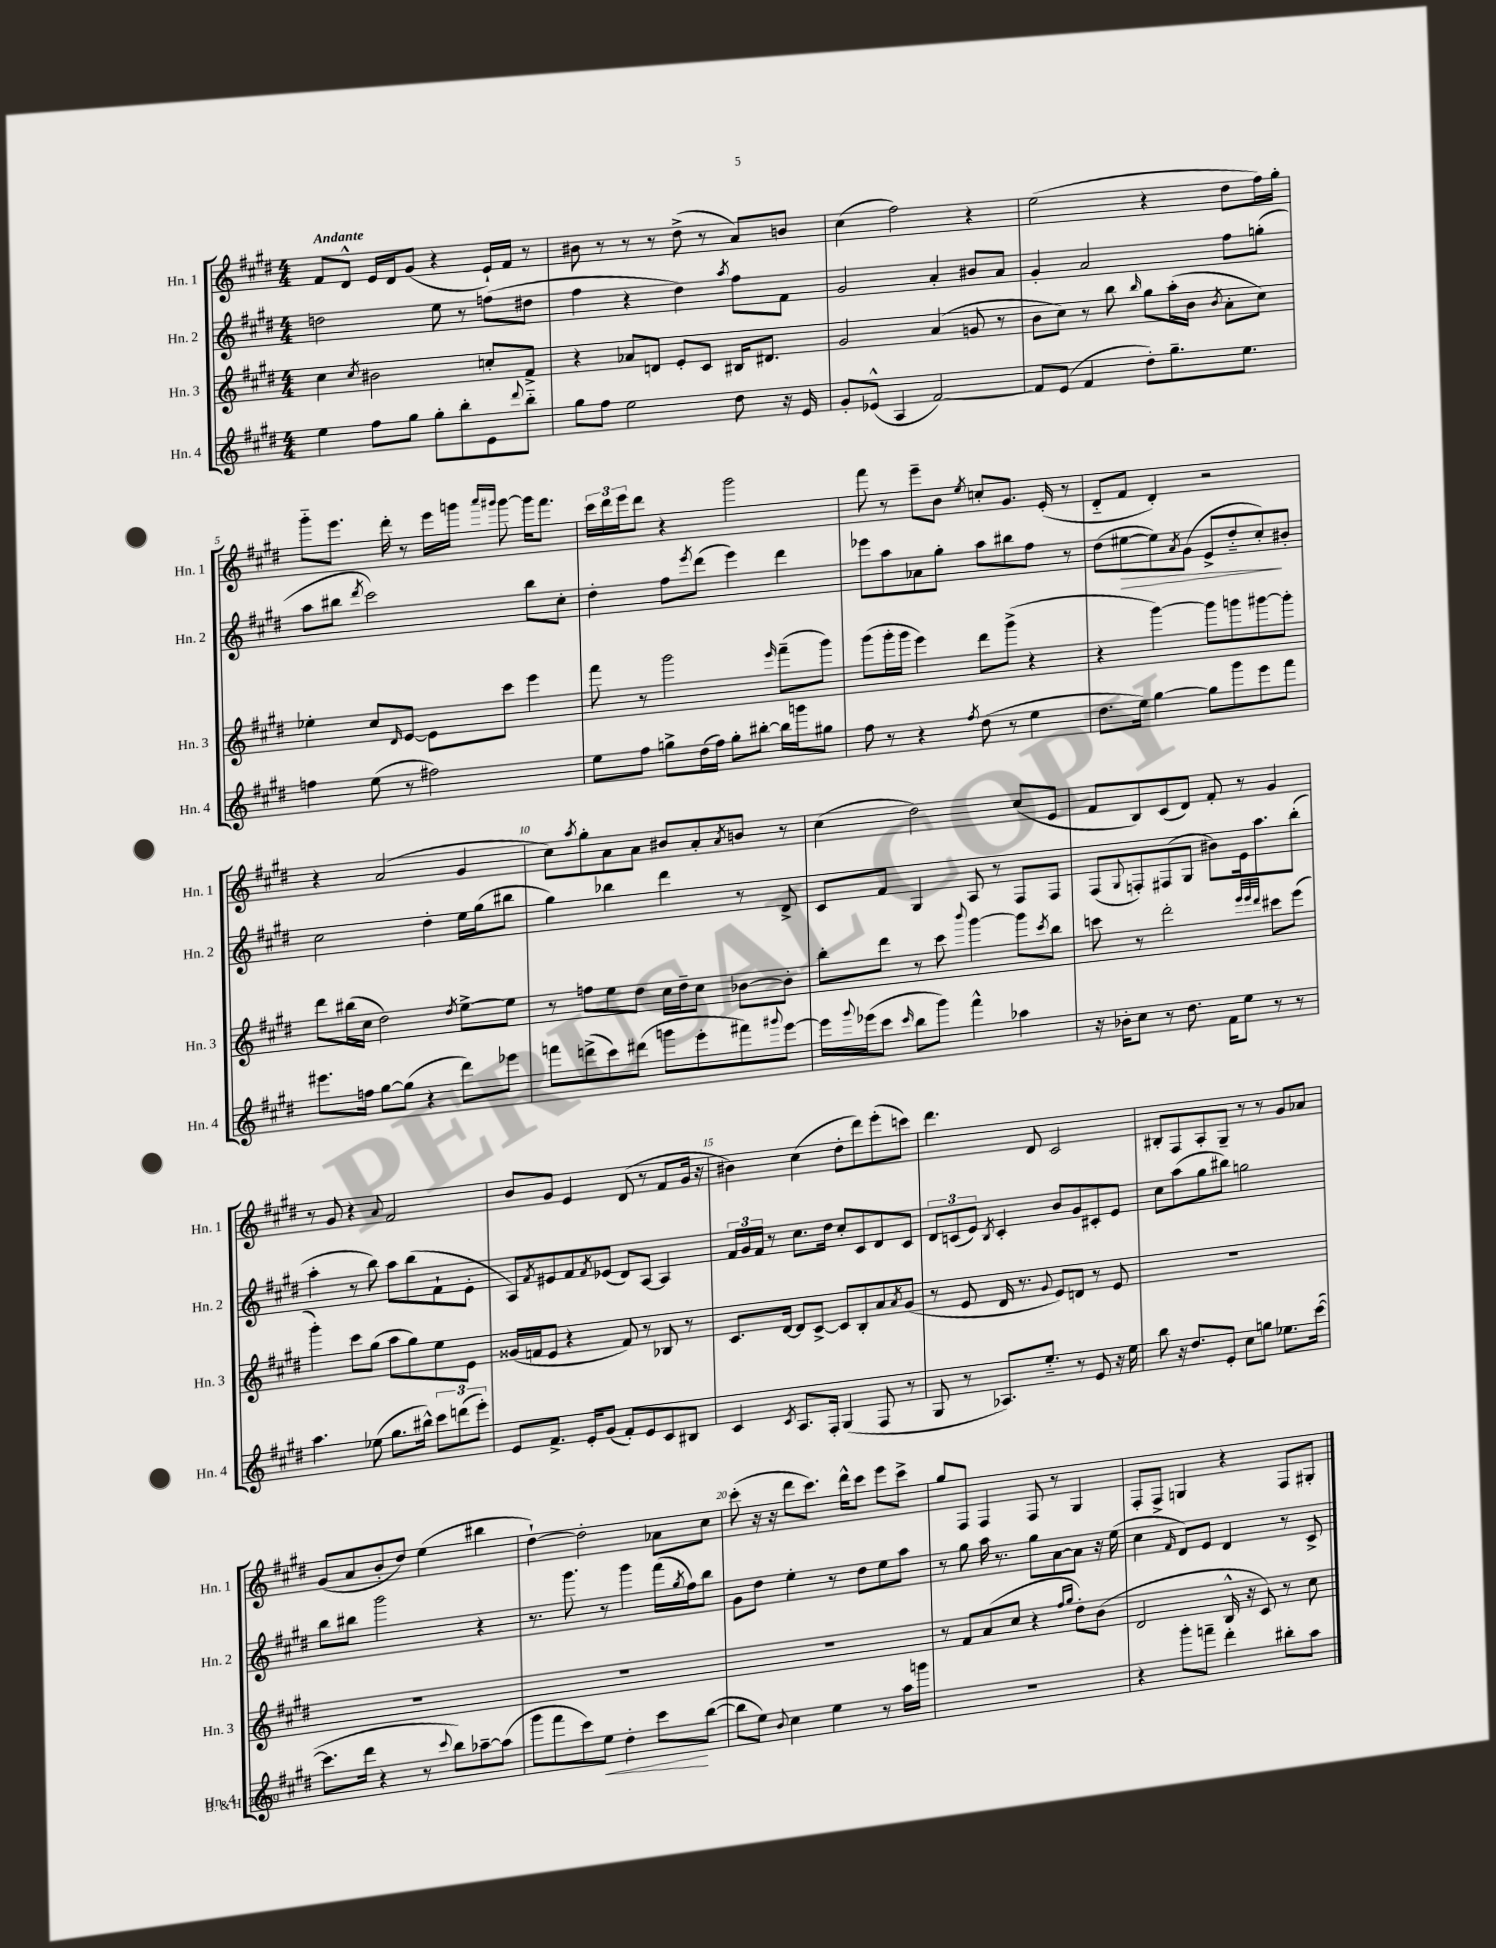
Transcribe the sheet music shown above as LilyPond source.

<<
\new StaffGroup <<
\new Staff = "s0" \with { instrumentName = "Hn. 1" shortInstrumentName = "Hn. 1" } {
    \clef treble \key e \major \numericTimeSignature \time 4/4 \tempo "Andante"
    fis'8 dis'8-^ e'16 dis'16 gis'8( r4 e'16-!) fis'16 r8 |
    bis'8 r8 r8 r8 dis''8->( r8 a'8) b'8 |
    cis''4( fis''2) r4 |
    e''2( r4 dis''8 fis''16) gis''16-. |
    gis'''8-_ e'''8. dis'''16-. r8 e'''16 g'''16 \grace { a'''16 gis'''16 } gis'''8~ gis'''16 fis'''8. |
    \tuplet 3/2 { cis'''16 dis'''16 e'''16 } dis'''8 r4 gis'''2 |
    fis'''8 r8 e'''8-- b'8 \acciaccatura { e''8 } c''8-. gis'8. e'16-.( r8 |
    dis'8-_ fis'8 dis'4-.) r2 |
    r4 a'2( gis'4 |
    cis''8) \acciaccatura { a''8 } gis''8-. a'8 a'8 bis'8 a'8-. \acciaccatura { a'8 } b'8 r8 |
    cis''4( dis''2) cis''8( e'8 |
    fis'8 b8) cis'8( dis'8) fis'8-. r8 gis'4 |
    r8 gis'8 r4 \appoggiatura { a'8 } fis'2 |
    b'8 gis'8 e'4 dis'8( r8 fis'8 gis'16 r16 |
    bis'4) cis''4( dis''8-. dis'''8) e'''8-.( c'''8) |
    dis'''4. dis'8 cis'2 |
    bis8-. fis8 a8-. gis8-- r8 r8 gis'8 aes'8 |
    gis'8( a'8 b'8-. dis''8) e''4( bis''4 |
    dis''4~-!) dis''2-. aes'8 cis''8 |
    cis'''8-.( r16 r16 dis'''8 cis'''8.) dis'''16-^ cis'''8 e'''8 cis'''8-> |
    gis''8 fis8 fis4 fis8 r8 gis4 |
    fis8-. fis8-> g4 r4 fis8 gis8-. \bar "|." |
}
\new Staff = "s1" \with { instrumentName = "Hn. 2" shortInstrumentName = "Hn. 2" } {
    \clef treble \key e \major \numericTimeSignature \time 4/4
    d''2 e''8 r8 f''8( dis''8 |
    fis''4 r4 dis''4) \acciaccatura { a''8 } fis''8 fis'8 |
    gis'2 a'4-. bis'8 a'8 |
    gis'4-. a'2 fis''8 g''8-.( |
    a''8 bis''8 \acciaccatura { dis'''8 } cis'''2) bis''8 cis''8-. |
    dis''4-. fis''8 \acciaccatura { e'''8 } dis'''8( e'''4) dis'''4 |
    ees'''8 a''8 aes'8 gis''8-. a''8 bis''8 fis''8 r8 |
    dis''8( eis''8~\> eis''8) \acciaccatura { a'8 } gis'8( e'8-> dis''8-_ cis''8-.\!) bis'8-. |
    cis''2 dis''4-. e''16 gis''16( bis''8 |
    gis''4) bes''4 dis'''4 r8 dis'8-> |
    cis'8 fis'8 gis4 a8 r8 fis8 fis8 |
    fis8( \appoggiatura { gis8 } f8-.) fis8( gis8 bis'8) e'16 a''8. b''8-.( |
    a''4-. r8 b''8) a''8 b''8( fis'8-! e'8-. |
    a8) \acciaccatura { fis'8 } eis'8 fis'8 \acciaccatura { fis'8 } ees'8( dis'8) a8~ a4 |
    \tuplet 3/2 { fis'16 gis'16 fis'16 } r8 cis''8. dis''16 cis''8-. cis'8 dis'8 cis'8 |
    \tuplet 3/2 { dis'8 c'8( e'8) } \acciaccatura { b8 } c'4-. b'8 gis'8 cis'8-. e'8 |
    cis''8 a''8( gis''8 bis''8) g''2 |
    b''8 bis''8 gis'''2 r4 |
    r8. gis'''8. r8 gis'''4 fis'''16( \acciaccatura { gis''8 } fis''16) b''8 |
    gis'8 dis''8 e''4-. r8 dis''8 e''8 a''8 |
    r8 gis''8 a''16 r8. gis''8 a'8~ a'8 r16 e''16( |
    cis''4 \grace { fis'16 } dis'8) e'8 dis'4 r8 cis'8-> \bar "|." |
}
\new Staff = "s2" \with { instrumentName = "Hn. 3" shortInstrumentName = "Hn. 3" } {
    \clef treble \key e \major \numericTimeSignature \time 4/4
    cis''4 \acciaccatura { cis''8 } bis'2 c''8-. fis'8-> |
    r4 aes'8 d'8 e'8-. cis'8 bis16 dis'8. |
    gis'2 a'4( g'8 r8 |
    b'8 cis''8) r8 b''8 \grace { b''16 } gis''8 a''16-.( b'16 \acciaccatura { b'8 } a'8-. cis''8) |
    ees''4-. cis''8 \grace { dis'16 } e'8~ e'8 cis'''8 e'''4 |
    fis'''8 r8 gis'''2 \grace { e'''16 } fis'''8--( gis'''8) |
    gis'''8( gis'''16-. gis'''16 e'''4) dis'''8 gis'''8->( r4 |
    r4 gis'''4~) gis'''8 g'''8 gis'''8~ gis'''8-. |
    dis'''8 bis''16( cis''16 dis''2) \acciaccatura { dis''8 } e''8~-> e''8 |
    r8 f''8 e''8 dis''8 cis''16 dis''16-- cis''8 bes'8~ bes'8-. |
    b''8-. dis'''8 r8 cis'''8 \appoggiatura { b'''8 } gis'''4~ gis'''8 \acciaccatura { cis'''8 } b''8 |
    c'''8 r8 dis'''2-. \grace { e'''32 e'''32 dis'''32 } cis'''8 e'''8( |
    gis'''4-.) cis'''8 gis''8( a''8 gis''8) e''8 e'8 |
    gisis'16( f'16 e'8 r4 f'8) r8 bes8 r8 |
    cis'8. dis'16~ dis'8 cis'8~-> cis'8 b8-. a'8 \acciaccatura { a'8 } gis'8( |
    r8 e'8 dis'16 r8. \appoggiatura { gis'8 } e'8) d'8 r8 e'8 |
    R1 |
    R1 |
    R1 |
    R1 |
    r8 fis'8 a'8( cis''8 r4 \grace { fis''16 gis''16 } dis''8-.) b'8( |
    dis'2 b16-^ r16 cis'8) r8 cis''8 \bar "|." |
}
\new Staff = "s3" \with { instrumentName = "Hn. 4" shortInstrumentName = "Hn. 4" } {
    \clef treble \key e \major \numericTimeSignature \time 4/4
    e''4 fis''8 gis''8 gis''8-. b''8-. e'8 \appoggiatura { dis'''8 } b''8-_ |
    gis''8 fis''8 e''2 dis''8 r16 e'16 |
    gis'8-. ees'8-^( a4 fis'2~) |
    fis'8 e'8( fis'4 dis''8-.) gis''8.-- e''8. |
    f''4 e''8( r8 fis''2) |
    e''8 fis''8 g''8-> dis''16( fis''16) g''8-. bis''8~-. bis''16 g'''16 gis''8 |
    fis''8 r8 r4 \acciaccatura { fis''8 } dis''8( r8 e''4 |
    dis''8. e''16) gis''4~ gis''8 gis'''8 e'''8 fis'''8 |
    eis'''8. f''16 gis''8~ gis''8( r4 dis'''8) ees'''8 |
    f'''8 d'''8->( cis'''8) dis'''8( g'''8 e'''8-. fis'''8) \appoggiatura { gis'''8 } e'''8~ |
    e'''16 \appoggiatura { gis'''8 } ees'''16( cis'''8 \grace { cis'''16 } b''8 gis'''8) fis'''4-^ aes''4 |
    r16 bes'16-. cis''8 r8 dis''8. fis'16 e''8 r8 r8 |
    a''4. ees''8( gis''8. bis''16-^) \tuplet 3/2 { cis'''8 d'''8( e'''8-.) } |
    e'8 fis'8.-> e'16-. gis'8( fis'8-.) e'8 cis'8 bis8 |
    cis'4 \acciaccatura { cis'8 } a8. fis16-. gis4( fis8 r8 |
    gis8 r8 aes8.) e''8.-_ r8 e'8 r16 e''16 |
    b''8 r16 dis''8. e'8-. cis''8 g''8 ees''8. cis'''16~( |
    cis'''8. dis'''16 r4 r8 \appoggiatura { cis'''8 } b''8) aes''8~-- aes''8( |
    gis'''8 fis'''8 cis'''8) e''8\< dis''4-. cis'''8\! b''8~( |
    b''8 e''8) \appoggiatura { b'8 } cis''4 e''4 r8 a''16 g'''16 |
    R1 |
    r4 gis'''8-. f'''8-- dis'''4-. bis''8-. a''8 \bar "|." |
}
>>
>>
\layout { \context { \Score \override BarNumber.break-visibility = ##(#f #t #t) barNumberVisibility = #(every-nth-bar-number-visible 5) } }
